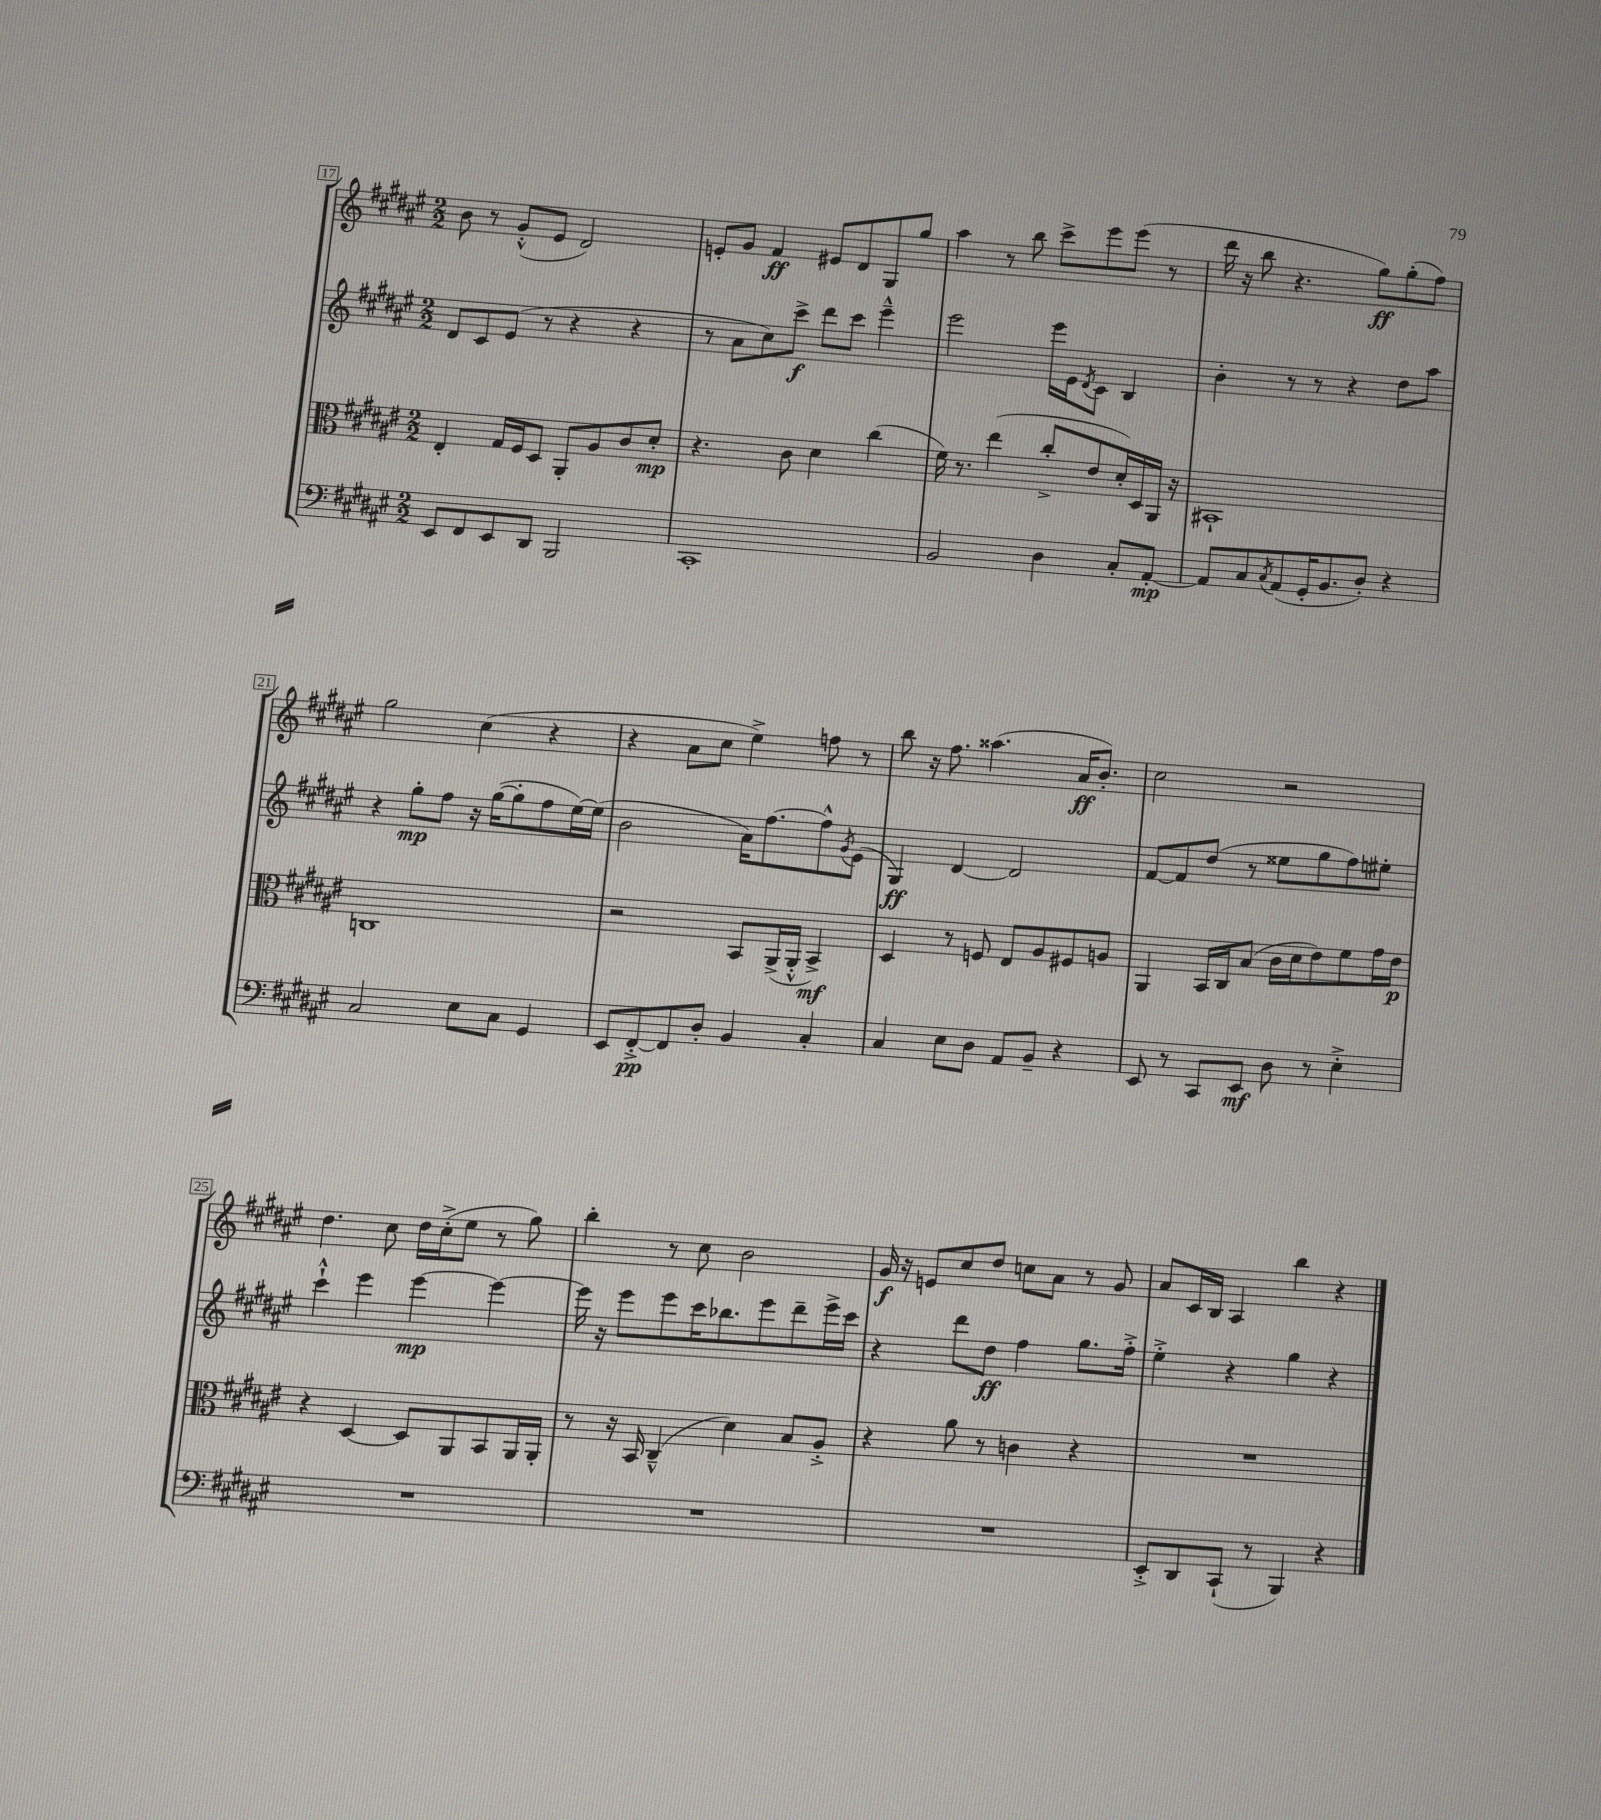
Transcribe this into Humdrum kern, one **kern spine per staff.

**kern	**kern	**kern	**kern
*staff4	*staff3	*staff2	*staff1
*clefF4	*clefC3	*clefG2	*clefG2
*k[f#c#g#d#a#e#]	*k[f#c#g#d#a#e#]	*k[f#c#g#d#a#e#]	*k[f#c#g#d#a#e#]
*M2/2	*M2/2	*M2/2	*M2/2
8EE#	4E#'	8d#	8b
8FF#	.	8c#	8r
8EE#	16G#	(8e#	(8g#'^^
.	16F#	.	.
8DD#	8D#	8r	8e#
2BBB	8AA#'	4r	2d#)
.	8A#	.	.
.	8c#	4r	.
.	8d#'	.	.
=	=	=	=
1CC#'	4.r	8r	8e'
.	.	8a#	8g#
.	.	8cc#)	4f#
.	8c#	8ccc#^	.
.	4d#	8ddd#	8e#
.	.	8ccc#	8d#
.	(4cc#	4eee#~^^	8G#
.	.	.	8gg#
=	=	=	=
2BB	16f#)	2eee#	4aa#
.	8.r	.	.
.	(4ee#	.	8r
.	.	.	8bb
4D#	8cc#'^	16eee#	8ccc#^
.	.	16e#	.
.	.	8qd#	.
.	8e#	8c#	8eee#
8C#'	16d#')	4B	(8eee#
.	16D#	.	.
[8AA#'	16AA#	.	8r
.	16r	.	.
=	=	=	=
8AA#]	1BB#`	4b'	16ddd#
.	.	.	16r
8C#	.	.	8bb
8qC#	.	.	.
(8AA#	.	8r	4.r
16GG#'	.	8r	.
8.BB	.	.	.
.	.	4r	.
8D#')	.	.	8gg#)
4r	.	8dd#	(8gg#'
.	.	8aa#	8ff#)
=	=	=	=
2C#	1C	4r	2gg#
.	.	8gg#'	.
.	.	8ff#	.
8E#	.	16r	(4cc#
.	.	([16gg#	.
8C#	.	8gg#']	.
4GG#	.	8ff#	4r
.	.	[16ee#)	.
.	.	(16ee#]	.
=	=	=	=
8EE#	2r	2b	4r
[8FF#'^	.	.	.
8FF#]	.	.	8a#
8D#'	.	.	8cc#
4BB	8BB	16a#)	4ee#^)
.	.	[8.ff#	.
.	(16AA#^	.	.
.	16AA#'^^	.	.
4C#'	4BB^)	8ff#^^]	8ff
.	.	8qg#	.
.	.	(8e#	8r
=	=	=	=
4C#	4D#	4G#)	8bb
.	.	.	16r
.	.	.	8.ff#
8E#	8r	[4d#	.
8D#	8F	.	(4.aa##
8AA#	8E#	2d#]	.
8BB~	8A#	.	.
4r	8F#	.	16a#
.	.	.	8.b')
.	8A	.	.
=	=	=	=
8EE#	4AA#	[8f#	2cc#
8r	.	8f#]	.
8CC#	16BB	(8dd#	.
.	16C#	.	.
8EE#	(8B	8r	.
8D#	16c#	8ee##	2r
.	16d#	.	.
8r	8e#)	8gg#	.
4E#'^	8f#	8ff#)	.
.	16g#	8ee#'	.
.	16e#	.	.
=	=	=	=
1r	4r	4ccc#`^^	4.dd#
.	[4D#	4eee#	.
.	.	.	8cc#
.	8D#]	[4eee#	16dd#
.	.	.	(16cc#'^
.	8AA#	.	8ee#
.	8BB	4eee#_	8r
.	16AA#	.	8gg#)
.	16AA#'	.	.
=	=	=	=
1r	8r	16eee#]	4bb'
.	.	16r	.
.	16r	8eee#	.
.	16BB	.	.
.	(4C#~^^	8eee#	8r
.	.	16ccc#	8cc#
.	.	8.bb-	.
.	4d#)	.	2b
.	.	8eee#	.
.	8B	8ddd#~	.
.	8A#'^	16eee#^	.
.	.	16ccc#	.
=	=	=	=
1r	4r	4r	16g#
.	.	.	16r
.	.	.	8e
.	8a#	8ddd#	8cc#
.	8r	8dd#	8dd#
.	4c	4ff#	8cc
.	.	.	8a#
.	4r	8.gg#	8r
.	.	.	8g#
.	.	16ff#'^	.
=	=	=	=
8EE#'^	1r	4ee#'^	8a#
8DD#	.	.	16c#
.	.	.	16B
(8CC#`	.	4r	4A#
8r	.	.	.
4BBB)	.	4gg#	4bb
4r	.	4r	4r
==	==	==	==
*-	*-	*-	*-
